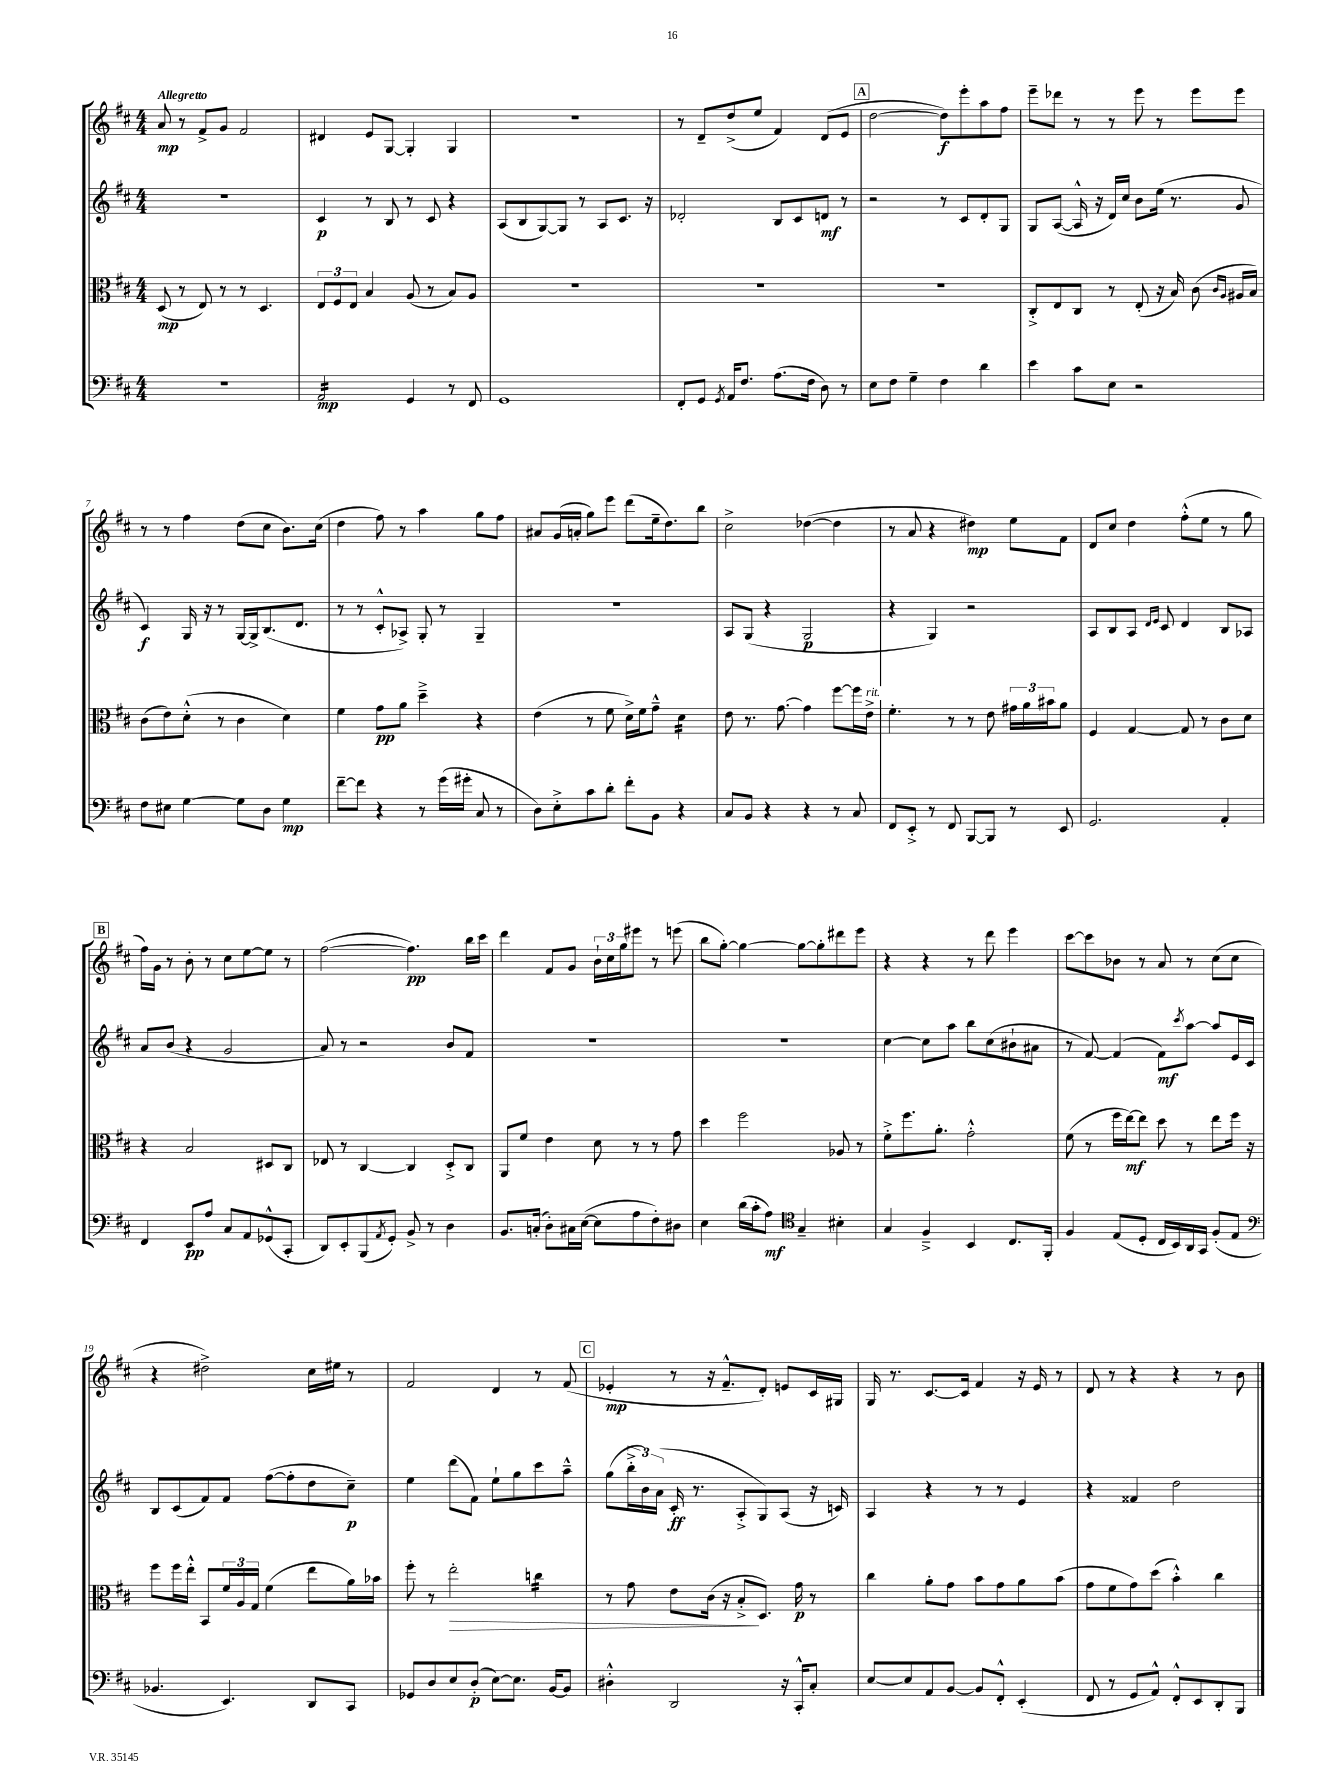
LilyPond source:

<<
\new StaffGroup <<
\new Staff = "s0" {
    \clef treble \key d \major \numericTimeSignature \time 4/4 \tempo "Allegretto"
    a'8\mp r8 fis'8-> g'8 fis'2 |
    dis'4 e'8 g8~ g4-. g4 |
    r1 |
    r8 d'8-- d''8->( e''8 fis'4) d'8( e'8 |
    \mark \markup { \box "A" } d''2~ d''8\f) e'''8-. a''8 fis''8 |
    e'''8-- des'''8 r8 r8 e'''8 r8 e'''8 e'''8 |
    r8 r8 fis''4 d''8( cis''8 b'8.) cis''16( |
    d''4 fis''8) r8 a''4 g''8 fis''8 |
    ais'8 g'16( a'16-. g''8) e'''8 d'''8( e''16-- d''8.) b''8 |
    cis''2-> des''4~( des''4 |
    r8 a'8 r4 dis''4\mp) e''8 fis'8 |
    d'8 cis''8 d''4 fis''8-.-^( e''8 r8 g''8 |
    \mark \markup { \box "B" } fis''16) g'16 r8 b'8-. r8 cis''8 e''8~ e''8 r8 |
    fis''2~( fis''4.\pp) b''16 cis'''16 |
    d'''4 fis'8 g'8 \tuplet 3/2 { b'16-! cis''16 g''16 } eis'''8 r8 e'''8( |
    b''8 g''8~-.) g''4~ g''8~ g''8-. dis'''8 e'''8 |
    r4 r4 r8 d'''8 e'''4 |
    cis'''8~ cis'''8 bes'8 r8 a'8 r8 cis''8( cis''8 |
    r4 dis''2->) cis''16 eis''16 r8 |
    fis'2 d'4 r8 fis'8( |
    \mark \markup { \box "C" } ees'4-.\mp r8 r16 fis'8.---^ d'8-.) e'8 cis'16 gis16 |
    g16 r8. cis'8.~ cis'16 fis'4 r16 e'16 r8 |
    d'8 r8 r4 r4 r8 b'8 \bar "|." |
}
\new Staff = "s1" {
    \clef treble \key d \major \numericTimeSignature \time 4/4
    R1 |
    cis'4\p r8 b8 r8 cis'8 r4 |
    a8( b8 g8~) g8 r8 a8 cis'8. r16 |
    des'2-. b8 cis'8 d'8\mf r8 |
    \mark \markup { \box "A" } r2 r8 cis'8 d'8-. g8 |
    g8 a8~( a16-^ r16 d'16) cis''16 b'8 e''16( r8. g'8 |
    cis'4\f) g16 r16 r8 g16~ g16-> b8.( d'8. |
    r8 r8 cis'8-.-^ aes8->) g8-. r8 g4-- |
    r1 |
    a8 g8( r4 g2\p |
    r4 g4) r2 |
    a8 b8 a8 \grace { d'16 e'16 } cis'8 d'4 b8 aes8 |
    \mark \markup { \box "B" } a'8 b'8( r4 g'2 |
    a'8) r8 r2 b'8 fis'8 |
    R1 |
    R1 |
    cis''4~ cis''8 a''8 b''8 cis''8( bis'8-! ais'8 |
    r8 fis'8~) fis'4( fis'8\mf) \acciaccatura { cis'''8 } a''8~ a''8 e'16 cis'16 |
    b8 cis'8( fis'8) fis'8 fis''8~( fis''8-. d''8 cis''8--\p) |
    e''4 d'''8( fis'8) e''8-! g''8 cis'''8 a''8---^ |
    \mark \markup { \box "C" } g''8( \tuplet 3/2 { b''16-.-> b'16) a'16( } cis'16-.\ff r8. a8-.-> g8) a8( r16 c'16) |
    a4 r4 r8 r8 e'4 |
    r4 fisis'4 d''2 \bar "|." |
}
\new Staff = "s2" {
    \clef alto \key d \major \numericTimeSignature \time 4/4
    d8\mp( r8 e8) r8 r8 d4. |
    \tuplet 3/2 { e8 fis8 e8 } b4 a8( r8 b8) a8 |
    R1 |
    R1 |
    \mark \markup { \box "A" } R1 |
    cis8-.-> e8 cis8 r8 e8-.( r16 b16) cis'8( \grace { cis'16 a16 } ais16 b16) |
    cis'8( e'8) d'8-.-^( r8 cis'4 d'4) |
    fis'4 g'8\pp a'8 d''4---> r4 |
    e'4( r8 fis'8 d'16->) fis'16 g'8---^ d'4:16 |
    e'8 r8. g'8.~ g'4 fis''8~ fis''16 e'16->^\markup { \italic "rit." } |
    fis'4.-. r8 r8 e'8 \tuplet 3/2 { gis'16 a'16 bis'16 } a'8 |
    fis4 g4~ g8 r8 cis'8 d'8 |
    \mark \markup { \box "B" } r4 b2 dis8 cis8 |
    ees8 r8 cis4~ cis4 d8-.-> cis8 |
    a,8 fis'8 e'4 d'8 r8 r8 g'8 |
    d''4 fis''2 aes8 r8 |
    fis'8-.-> fis''8. a'8.-. g'2-.-^ |
    fis'8( r8 fis''16 e''16~\mf) e''8 d''8 r8 e''8 fis''16 r16 |
    fis''8 fis''16 e''16-.-^ b,8 \tuplet 3/2 { fis'16 a16 g16 } fis'4( e''8 a'16) bes'16 |
    fis''8-. r8 e''2-.\> c''4:16 |
    \mark \markup { \box "C" } r8 g'8 e'8 cis'16( r16 b8-.->\! d8.) g'16\p r8 |
    cis''4 a'8-. g'8 b'8 g'8 a'8 b'8( |
    g'8 fis'8 g'8) d''8( b'4-.-^) cis''4 \bar "|." |
}
\new Staff = "s3" {
    \clef bass \key d \major \numericTimeSignature \time 4/4
    R1 |
    a,2:16\mp g,4 r8 fis,8 |
    g,1 |
    fis,8-. g,8 \acciaccatura { g,8 } a,16 fis8. a8.( fis16 d8) r8 |
    \mark \markup { \box "A" } e8 fis8 g4-- fis4 d'4 |
    e'4 cis'8 e8 r2 |
    fis8 eis8 g4~ g8 d8 g4\mp |
    fis'8~-- fis'8 r4 r8 g'16( gis'16-. cis8 r8 |
    d8) e8-.-> cis'8 d'8-. fis'8-. b,8 r4 |
    cis8 b,8 r4 r4 r8 cis8 |
    fis,8 e,8-.-> r8 fis,8 b,,8~ b,,8 r8 e,8 |
    g,2. a,4-. |
    \mark \markup { \box "B" } fis,4 e,8\pp a8 cis8 a,8 ges,8-^( cis,8-. |
    d,8) e,8-. b,,8( \acciaccatura { a,8 } g,8-.) b,8-> r8 d4 |
    b,8. c16-.( d8-.) cis16 e16~( e8 a8 fis8-.) dis8 |
    e4 d'16( cis'16-. a8\mf) \clef tenor g4-- bis4-. |
    g4 fis4---> b,4 cis8. fis,16-. |
    fis4 e8( d8-. cis16 b,16) a,16 g,16 fis8-.( e8 |
    \clef bass bes,4. e,4.) d,8 cis,8 |
    ges,8 d8 e8 d8-.\p( e8~) e8. b,16~ b,8 |
    \mark \markup { \box "C" } dis4-.-^ d,2 r16 cis,16-.-^ cis8-. |
    e8~ e8 a,8 b,8~ b,8 fis,8-.-^ e,4-.( |
    fis,8 r8 g,8 a,8-^) fis,8-.-^ e,8 d,8-. b,,8 \bar "|." |
}
>>
>>
